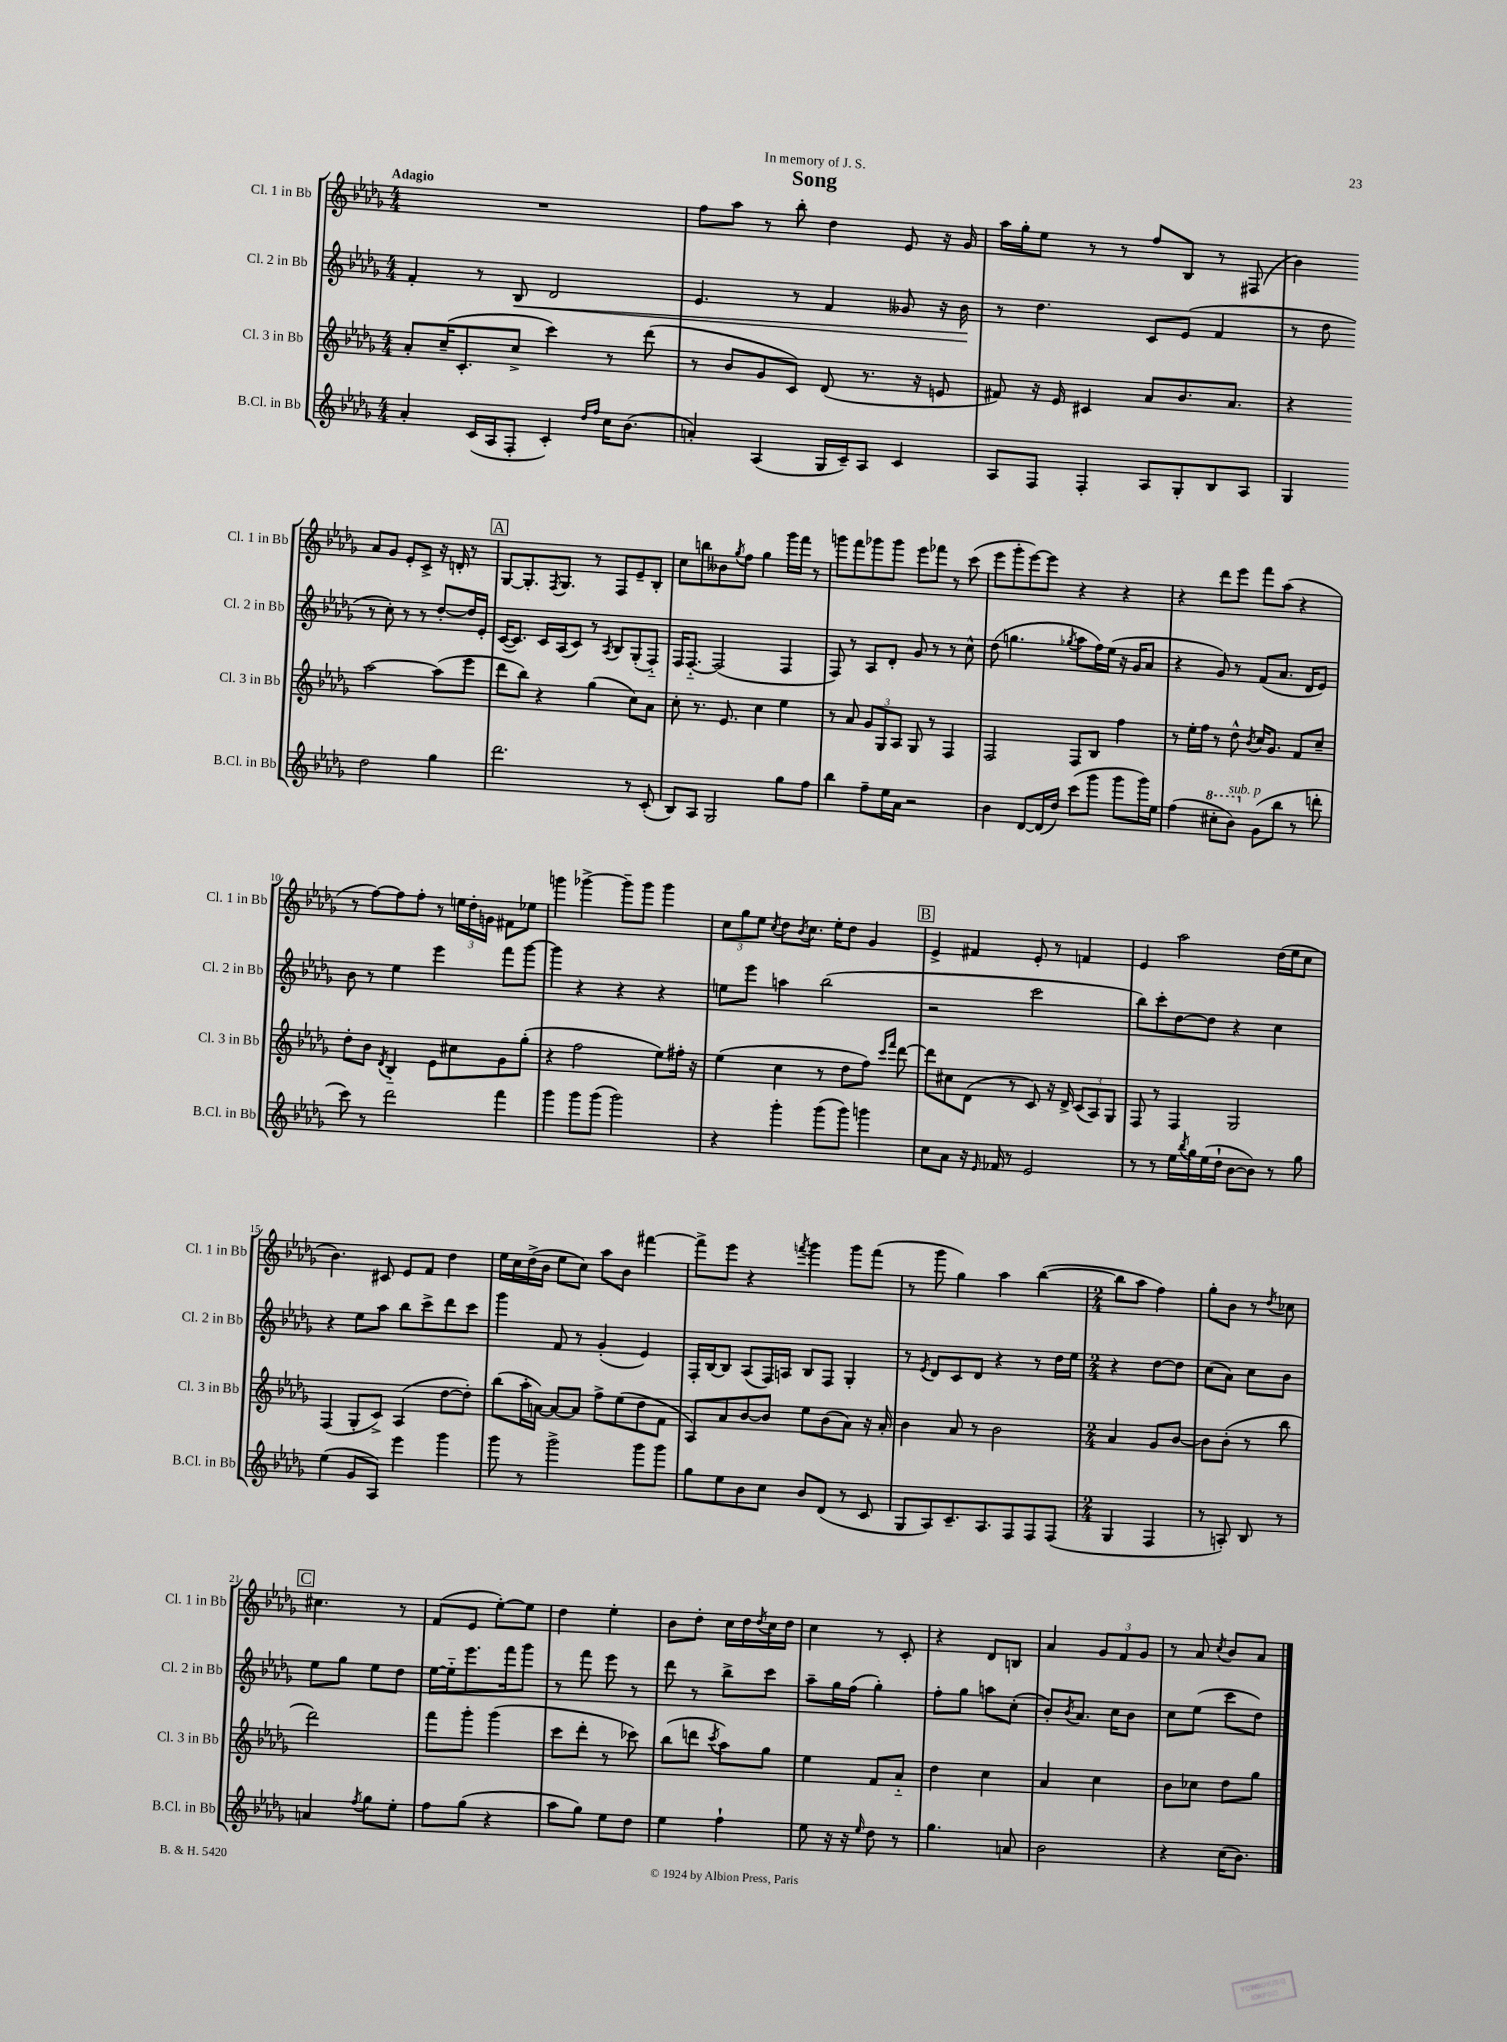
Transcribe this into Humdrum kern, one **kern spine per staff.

**kern	**kern	**kern	**kern
*staff4	*staff3	*staff2	*staff1
*clefG2	*clefG2	*clefG2	*clefG2
*k[b-e-a-d-g-]	*k[b-e-a-d-g-]	*k[b-e-a-d-g-]	*k[b-e-a-d-g-]
*M4/4	*M4/4	*M4/4	*M4/4
4a-'	8a-'	4f'	1r
.	(16cc~	.	.
.	8.c'	.	.
(16c	.	8r	.
16A-	.	.	.
8F'	8cc^	8B-	.
4c')	4ccc)	2d-	.
16qqdd-	.	.	.
16qqff	.	.	.
16cc	8r	.	.
(8.b-	.	.	.
.	(8ddd-	.	.
=	=	=	=
4a')	8r	4.e-	8ff
.	8b-	.	8aa-
(4A-	8g-	.	8r
.	8c)	8r	8bb-'
16G-	(8d-	4f	4dd-
16c~)	.	.	.
8A-	8.r	.	.
4c	.	8g--	8e-
.	16r	.	.
.	8e	16r	16r
.	.	16b-	16g-
=	=	=	=
8A-	8f#)	8r	16aa-
.	.	.	16gg-'
8F	16r	4.dd-	8ee-
.	16e-	.	.
4F'	4c#	.	8r
.	.	.	8r
8A-	8a-	8c	8ff
8G-'	8.b-	(8e-	8B-
8B-	.	4f	8r
.	8.a-	.	.
8A-	.	.	(8F#
=	=	=	=
4G-	4r	8r	4b-)
.	.	8dd-	.
2dd-	[2aa-	8r	8a-
.	.	8cc')	8g-
.	.	8r	8e-'
.	.	8r	8c^
4gg-	(8aa-]	[8dd-'	16r
.	.	.	16d'
.	8eee-	16dd-]	8r
.	.	16e-'	.
=	=	=	=
2.ddd-	8ddd-	([16c	[8G-
.	.	8.c])	.
.	8bb-)	.	8.G-']
.	4r	16c	.
.	.	.	8qF
.	.	(16A-	8.G-
.	.	8c)	.
.	(4gg-	8r	8r
.	.	8qA-	.
.	.	8B-	8F
8r	8cc)	(8G-'	8e-~
(8c'	8a-	8F'~)	8B-'
=	=	=	=
8B-)	8cc'	16F	8cc
.	.	[8.F'~	.
8A-	8.r	.	8bb
2G-	.	(2F]	8b--
.	8.e-	.	.
.	.	.	8qgg-
.	.	.	8ff
.	4cc	.	4gg-
8gg-	4ee-	4F	16ggg-
.	.	.	16fff
8ff	.	.	8r
=	=	=	=
4bb-	8r	8F)	8ggg
.	8a-	8r	8fff
8ff~	12g-	8A-	8ggg-
.	12G-	.	.
16ee-	.	8d-'	8ggg-
.	12A-	.	.
16a-	.	.	.
2r	8G-	8g-	8eee-
.	8r	8r	8fff-
.	4F	8r	8r
.	.	8cc^^	(8ccc
=	=	=	=
4b-	2F	(8dd-	8eee-
.	.	4.gg	8ggg-'
[8d-	.	.	[8eee-)
(16d-]	.	.	8eee-]
16dd-)	.	.	.
.	.	8qgg-	.
(8ccc	8F	8aa-	4r
8ggg-	8B-	16ff)	.
.	.	(16ee-	.
8ggg-	4ff	16r	4r
.	.	16g-	.
16ggg-)	.	8a-	.
16ee-	.	.	.
=	=	=	=
(4ff	8r	4r	4r
.	16ee-'	.	.
.	16ff	.	.
8ccc#'	8r	8g-)	8ddd-
8bb-)	8dd-^^	8r	8eee-
.	8qb-	.	.
(8g-	16cc	(8f	8fff
.	8.g-	.	.
8bb-	.	8.a-	(8aa-
8r	8f	.	4r
.	.	16d-	.
8ddd'	8cc~	8e-)	.
=	=	=	=
8ccc)	8dd-'	8b-	8r
8r	8b-	8r	[8ff)
.	8qd-	.	.
2ddd-	4B-'~	4ee-	8ff]
.	.	.	8ff'
.	8e-	4eee-	8r
.	8cc#	.	24ee
.	.	.	24dd-'
.	.	.	24g
4fff	8g-	8fff	8f#
.	(8gg-'	[8ggg-	8ee-
=	=	=	=
4ggg-	4r	4ggg-]	4ggg
8ggg-	2ff	4r	[4ggg-^
(8ggg-	.	.	.
2ggg-)	.	4r	8ggg-~]
.	.	.	8ggg-
.	8ee-)	4r	4ggg-
.	16ff#'	.	.
.	16r	.	.
=	=	=	=
4r	(4ee-	8ee	12cc
.	.	.	12gg-
.	.	8eee-	.
.	.	.	12ee-
.	.	.	8qcc
4ggg-'	4cc	4aa	8dd-
.	.	.	8qb-
.	.	.	8.cc
(8ggg-	8r	(2bb-	.
.	.	.	16ee-'
8ggg-)	8dd-	.	8dd-
4ggg	8ff)	.	4g-
.	16qqccc	.	.
.	16qqfff	.	.
.	[8ddd-	.	.
=	=	=	=
8cc	8ddd-]	2r	4e-^
8a-	8cc#	.	.
16r	(8d-	.	4f#
16qqe-	.	.	.
16f-	.	.	.
8r	8r	.	.
2e-	8c)	2ccc	8e-'
.	16r	.	8r
.	16d-^	.	.
.	(12c	.	4f
.	12A-)	.	.
.	12G-	.	.
=	=	=	=
8r	8F	8bb-)	4e-
8r	8r	8ccc'	.
16ee-	4F	[8dd-	2aa-
8qbb-	.	.	.
16gg-	.	.	.
(16ee-	.	8dd-]	.
16dd-`	.	.	.
[8b-	2G-	4r	.
8b-])	.	.	.
8r	.	4cc	(16dd-
.	.	.	16ee-
8gg-	.	.	8cc
=	=	=	=
(4ee-	(4F	4r	4.b-)
8g-	8G-'	8ee-	.
8A-)	8c^)	8aa-	8c#
4eee-	(4A-	8bb-	8e-
.	.	8ccc^	8f
4ggg-	[8dd-	8ddd-	4dd-
.	8dd-'])	8ccc	.
=	=	=	=
8ggg-	(8bb-	4ggg-	16ee-
.	.	.	16cc
8r	16aa-'	.	(16dd-^
.	[16a)	.	16b-
2ggg-^	8a_	8f	8ee-
.	8a]	8r	8cc)
.	8ff^	(4g-'	8aa-
.	(8ee-	.	8b-
8ggg-	8dd-	4e-)	[4fff#
8ggg-	8f	.	.
=	=	=	=
8gg-	8A-)	16F'	8fff#^]
.	.	[16B-	.
8ee-	8a-	8B-]	8eee-
8b-	[8b-	(8A-	4r
8cc	8b-]	16F)	.
.	.	16A	.
.	.	.	8qfff
8b-	8ee-	8B-	4ggg-
(8d-	(8b-	8F	.
8r	8a-)	4G-'	8ggg-
8c	16r	.	(8fff
.	16a-'	.	.
=	=	=	=
8G-	4b-	8r	8r
.	.	8qe-	.
8A-)	.	8d-	8ggg-
8.c~	8a-	8c	4gg-)
.	8r	8d-	.
8.A-	.	.	.
.	2b-	4r	4aa-
8F	.	.	.
8F	.	8r	([4bb-
(8F	.	16dd-	.
.	.	16ee-	.
=	=	=	=
*M2/4	*M2/4	*M2/4	*M2/4
4G-	4a-	4r	8bb-]
.	.	.	8aa-
4F	8g-	[8dd-	4ff)
.	[8b-	8dd-]	.
=	=	=	=
8r	8b-]	(8cc	8gg-'
8A')	(8b-'	8a-)	8b-
8B-	8r	8cc	8r
.	.	.	8qdd-
8r	8bb-	8b-	8cc-
=	=	=	=
4a	2ddd-)	8ee-	4.cc#
.	.	8gg-	.
8qff	.	.	.
8gg-	.	8ee-	.
8ee-'	.	8dd-	8r
=	=	=	=
8ff	8fff	[16ee-	(8f
.	.	16ee-'~]	.
(8gg-	8ggg-'	8.eee-	8e-
4r	(4ggg-	.	[8ee-')
.	.	16fff	.
.	.	8ggg-	8ee-]
=	=	=	=
8aa-	8ccc	8r	4dd-
8gg-)	8ddd-'	8fff	.
8ee-	8r	8eee-	4ee-'
8dd-	8ccc-)	8r	.
=	=	=	=
4ee-	(8bb-	8ddd-	8b-
.	8ddd	8r	8dd-'
.	8qccc	.	.
4ff`	8aa-)	8bb-^	16cc
.	.	.	16dd-
.	.	.	8qdd-
.	8gg-	8ccc	16cc
.	.	.	16dd-
=	=	=	=
8ee-	4ee-	8aa-~	4cc
16r	.	16gg-	.
16r	.	(16ff	.
16qqee-	.	.	.
8dd-	8f	4gg-')	8r
8r	8a-'~	.	8c'
=	=	=	=
4.gg-	4dd-	8ff'	4r
.	.	8gg-	.
.	4cc	8aa	8d-
8a	.	(8cc'	8B
=	=	=	=
2b-	4a-	8b-')	4a-
.	.	8qb-	.
.	.	8.a-	.
.	4cc	.	12g-
.	.	16cc	.
.	.	.	12f
.	.	8b-	.
.	.	.	12g-
=	=	=	=
4r	8b-	8cc	8r
.	8cc-	(8ee-	8a-
.	.	.	8qcc
(16cc	8dd-	8ccc	8b-
8.b-)	.	.	.
.	8gg-	8dd-)	8a-
==	==	==	==
*-	*-	*-	*-
